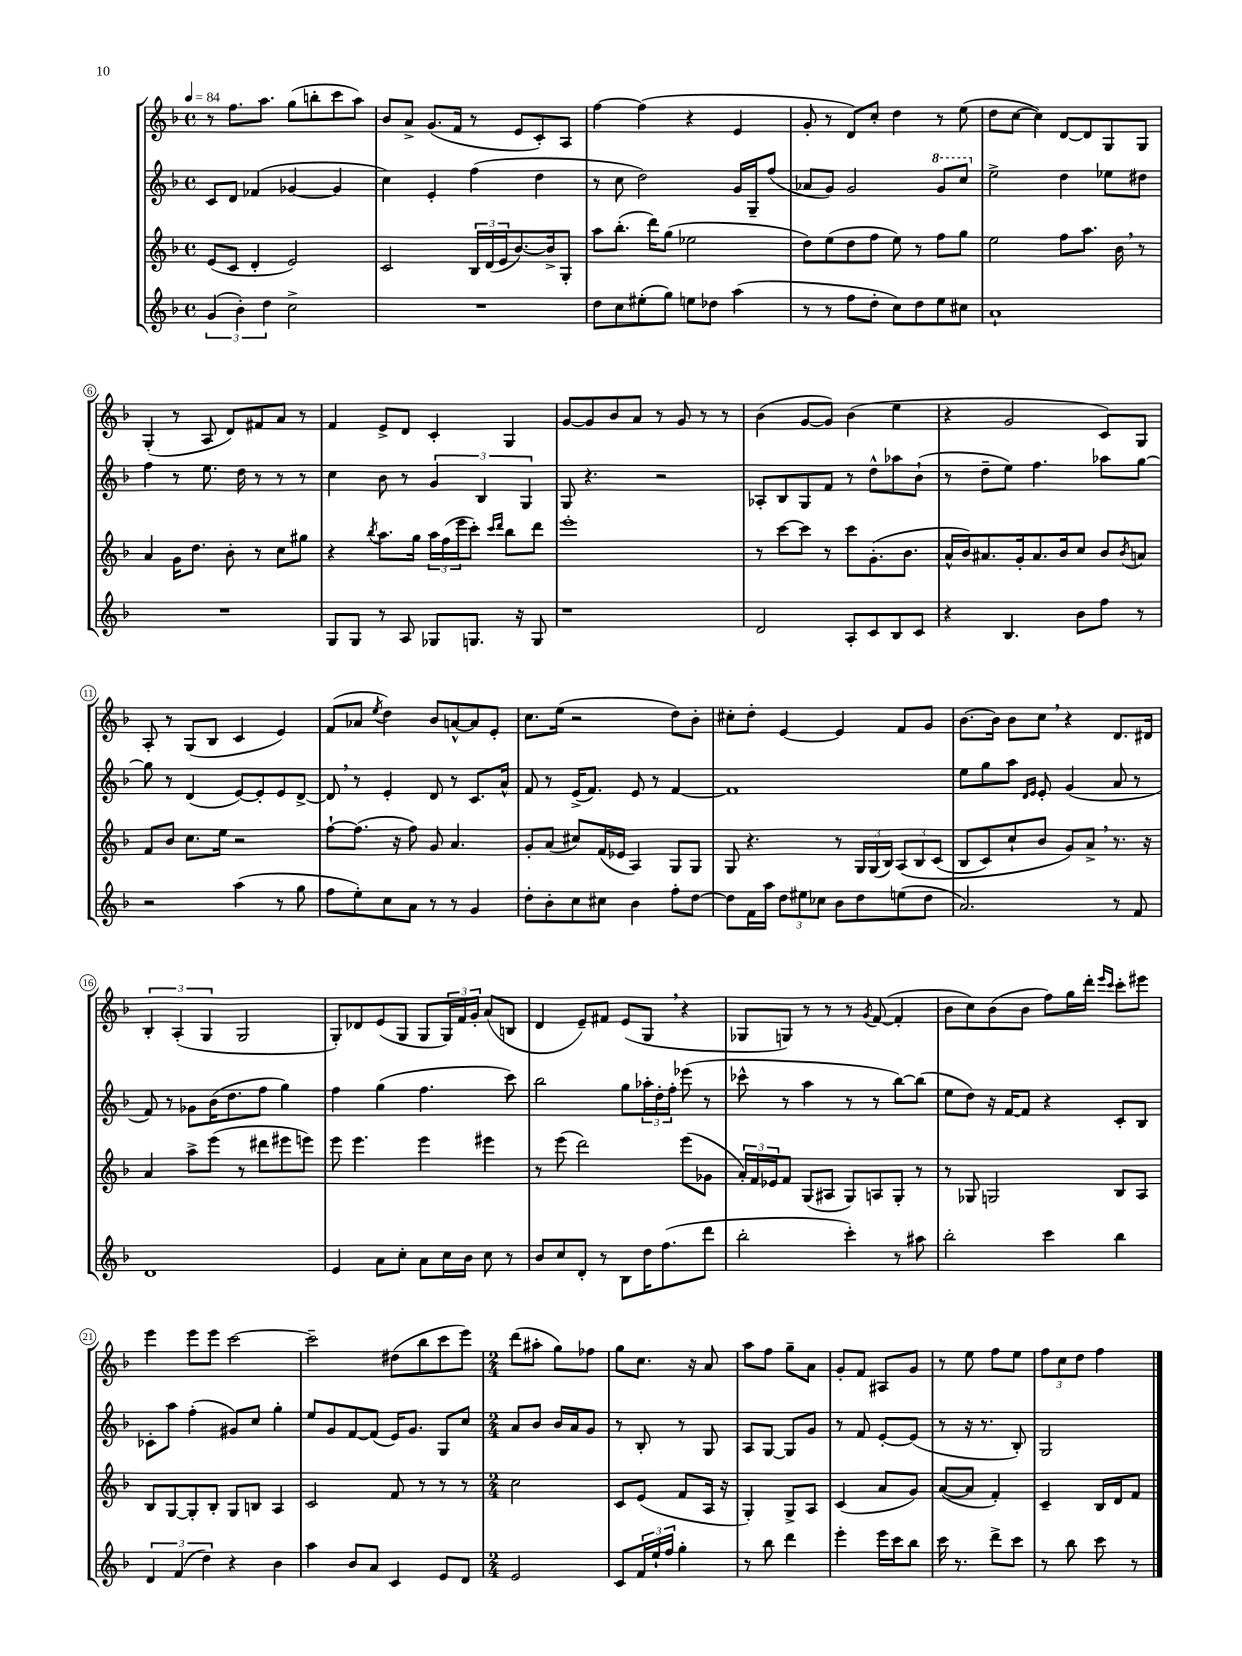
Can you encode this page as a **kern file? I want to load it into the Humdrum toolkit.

**kern	**kern	**kern	**kern
*part4	*part3	*part2	*part1
*staff4	*staff3	*staff2	*staff1
*clefG2	*clefG2	*clefG2	*clefG2
*k[b-]	*k[b-]	*k[b-]	*k[b-]
*M4/4	*M4/4	*M4/4	*M4/4
*met(c)	*met(c)	*met(c)	*met(c)
*MM84	*MM84	*MM84	*MM84
=1	=1	=1	=1
(6g/	(8e/L	8c/L	8r
.	8c/J	8d/J	8.ff\L
6b-'\)	.	.	.
.	4d'/	(4f-X/	.
.	.	.	8.aa\J
6dd\	.	.	.
2cc^\	2e/)	[4g-X/	(8gg\L
.	.	.	8bbn'\
.	.	4g-/]	8ccc\
.	.	.	8aa\J)
=2	=2	=2	=2
1r	2c/	4cc\)	8b-/L
.	.	.	8a^/J
.	.	4e'/	(8.g/L
.	.	.	16f/Jk
.	24B-/LL	(4ff\	8r
.	(24d/	.	.
.	24e/J	.	.
.	[8.b-/)	.	8e/L
.	.	4dd\	8c'/)
.	16b-^/k]	.	.
.	8G'/J	.	8A/J
=3	=3	=3	=3
8dd\L	8aa\L	8r	[4ff\
8cc\	(8.bb-'\J	8cc\	.
(8ee#X'\	.	2dd\)	(4ff\]
.	16ddd\KL)	.	.
8gg\J)	(8gg\J	.	.
8een\L	2ee-X\	.	4r
8dd-X\J	.	.	.
(4aa\	.	16g/LL	4e/
.	.	16G~/J	.
.	.	(8ff/J	.
=4	=4	=4	=4
8r	8dd\L)	8a-X/L	8g'/
8r	(8ee\	8g/J)	8r
8ff\L	8dd\	2g/	8d/L)
8dd'\J	8ff\J	.	8cc'/J
8cc\L)	8ee\)	.	4dd\
8dd\	8r	.	.
*	*	*8va	*
8ee\	8ff\L	8gg/L	8r
8cc#X\J	8gg\J	8ccc/J	(8ee\
=5	=5	=5	=5
*	*	*X8va	*
1a`	2ee\	2ee^\	8dd\L
.	.	.	[8cc\J
.	.	.	4cc\])
.	8ff\L	4dd\	[8d/L
.	8.aa\J	.	8d/]
.	.	8ee-X\L	8G/
.	16b-,\	.	.
.	8r	8dd#X\J	8G/J
!!LO:LB:g=z
=6	=6	=6	=6
1r	4a/	4ff\	(4G'/
.	16g\KL	8r	8r
.	8.dd\J	.	.
.	.	8.ee\	8A/
.	8b-'\	.	8d/L)
.	.	16dd\	.
.	8r	8r	8f#X/
.	8cc\L	8r	8a/J
.	8gg#X\J	8r	8r
=7	=7	=7	=7
8G/L	4r	4cc\	4f/
8G/J	.	.	.
.	8qbb-/	.	.
8r	8.aa\L	8b-\	8e^/L
8A/	.	8r	8d/J
.	16gg\Jk	.	.
8G-X/L	24aa\LL	6g/	4c'/
.	(24ff\	.	.
.	24eee\J	.	.
8.Gn/J	8ccc'\J)	.	.
.	.	6B-/	.
.	16qqccc/LL	.	.
.	16qqddd/JJ	.	.
.	8bb-\L	.	4G/
16r	.	.	.
.	.	6G/	.
8G/	8ddd\J	.	.
=8	=8	=8	=8
1r	1eee'	8G/	[8g/L
.	.	4.r	8g/]
.	.	.	8b-/
.	.	.	8a/J
.	.	2r	8r
.	.	.	8g/
.	.	.	8r
.	.	.	8r
=9	=9	=9	=9
2d/	8r	8A-X'/L	(4b-\
.	[8ccc\L	8B-/	.
.	8ccc\J]	8G/	[8g/L
.	8r	8f/J	8g/J])
8A'/L	8ccc\L	8r	(4b-\
8c/	(8.g'\	8dd^^\L	.
8B-/	.	8aa-X\	4ee\
.	8.b-\J	.	.
8c/J	.	(8b-`\J	.
=10	=10	=10	=10
4r	16a^^/LL	8r	4r
.	16b-/J)	.	.
.	8.a#X/	8dd~\L	.
4.B-/	.	8ee\J)	2g/
.	16g'/k	.	.
.	8.a#/	4.ff\	.
.	16b-/k	.	.
8b-\L	8cc/J	.	.
8ff\J	8b-/L	8aa-X\L	8c/L)
.	8qb-/	.	.
8r	8an/J	[8gg\J	8G/J
!!LO:LB:g=z
=11	=11	=11	=11
2r	8f/L	8gg\]	8A'/
.	8b-/J	8r	8r
.	8.cc\L	(4d/	(8G/L
.	.	.	8B-/J
.	16ee\Jk	.	.
(4aa\	2r	[8e/L)	4c/
.	.	8e'/]	.
8r	.	8e/	4e/)
8gg\	.	[8d^/J	.
=12	=12	=12	=12
8ff\L	[8ff`\L	8d,/]	(8f/L
8ee'\)	(8.ff\J]	8r	8a-X/J
.	.	.	8qee/
8cc\	.	4e'/	4dd\)
.	16r	.	.
8a\J	8ff\)	.	.
8r	8g/	8d/	8b-/L
8r	4.a/	8r	[8an^^/
4g/	.	8.c/L	8a/]
.	.	.	8e'/J
.	.	16a^^/Jk	.
=13	=13	=13	=13
8dd'\L	8g'/L	8f/	8.cc\L
8b-'\	(8a/J	8r	.
.	.	.	(16ee\Jk
8cc\	8cc#X/L)	(16e^/KL	2r
.	.	8.f/J)	.
8cc#X\J	(16f/L	.	.
.	16e-X/JJ	.	.
4b-\	4A/)	8e/	.
.	.	8r	.
8ff'\L	8G/L	[4f/	8dd\L)
[8dd\J	8G/J	.	8b-'\J
=14	=14	=14	=14
8dd\L]	8G/	1f]	8cc#X'\L
16f\L	4.r	.	8dd'\J
16aa\JJ	.	.	.
12dd\L	.	.	[4e/
12ee#X\	.	.	.
12cc-X\J	.	.	.
8b-\L	8r	.	4e/]
8dd\	24G/LL	.	.
.	(24G/	.	.
.	24B-/JJ)	.	.
(8een\	(12A/L	.	8f/L
.	12B-/	.	.
8dd\J	.	.	8g/J
.	(12c/J	.	.
=15	=15	=15	=15
2.a/)	8B-/L	8ee\L	[8.b-\L
.	8c/)	8gg\	.
.	.	.	16b-\Jk]
.	8cc`/	8aa\J	8b-\L
.	.	16qqd/LL	.
.	.	16qqe/JJ	.
.	8b-/J	8e'/	8cc,\J
.	8g/L)	(4g/	4r
.	8a^,/J	.	.
8r	8.r	8a/	8.d/L
8f/	.	8r	.
.	16r	.	16d#X/Jk
!!LO:LB:g=z
=16	=16	=16	=16
1d	4a/	8f/)	6B-'/
.	.	8r	.
.	.	.	(6A'/
.	8aa^\L	8g-X\L	.
.	.	.	6G/
.	(8eee\J	(16b-\K	.
.	.	8.dd\	.
.	8r	.	2G/
.	8ddd#X\L	8ff\J	.
.	8eee#X\	4gg\)	.
.	8eeen\J)	.	.
=17	=17	=17	=17
4e/	8eee\	4ff\	8G'/L)
.	4.eee\	.	8d-X/
8a\L	.	(4gg\	(8e/
8cc'\J	.	.	8G/J
8a\L	4eee\	4.ff\	8G/L
16cc\L	.	.	24G/L)
.	.	.	24f/
16b-\JJ	.	.	.
.	.	.	24g'/JJ
8cc\	4eee#X\	.	(8a/L
8r	.	8ccc\)	8Bn/J
=18	=18	=18	=18
8b-/L	8r	2bb-\	4d/
8cc/	(8eee\	.	.
8d'/J	2ddd\)	.	8e~/L)
8r	.	.	8f#X/J
8B-\L	.	8gg\L	(8e/L
16dd\K	.	24aa-X'\L	8G,/J
.	.	24dd'\	.
(8.ff\	.	.	.
.	.	24ff'\JJ	.
.	(8eee\L	(8eee-X\	4r
8ddd\J	8g-X\J	8r	.
=19	=19	=19	=19
2bb-'\	24a'/LL)	8ccc-X^^\	8G-X/L
.	24f/	.	.
.	24e-X/J	.	.
.	8f/J	8r	8Gn/J)
.	(8G/L	4aa\	8r
.	8A#X/J	.	8r
4ccc'\)	8G/L)	8r	8r
.	.	.	8qg/
.	8An/	8r	([8f/
8r	8G'/J	[8bb-\L)	4f'/]
8aa#X\	8r	(8bb-\J]	.
=20	=20	=20	=20
2bb-'\	8r	8ee\L	8b-\L
.	8G-X/	8dd\J)	8cc\)
.	2Gn/	16r	(8b-\
.	.	[16f/KL	.
.	.	8f/J]	8b-\J
4ccc\	.	4r	8ff\L)
.	.	.	16gg\L
.	.	.	16ddd'\JJ
.	.	.	16qqeee/LL
.	.	.	16qqccc/JJ
4bb-\	8B-/L	8c'/L	8ccc'\L
.	8A/J	8B-/J	8eee#X\J
!!LO:LB:g=z
=21	=21	=21	=21
6d/	8B-/L	8c-X'\L	4eee\
.	[8G/	8aa\J	.
(6f/	.	.	.
.	8G'/]	(4ff'\	8eee\L
6dd\)	.	.	.
.	8B-'/J	.	8eee\J
4r	8G/L	8g#X/L)	[2ccc\
.	8Bn/J	8cc/J	.
4b-\	4A/	4gg'\	.
=22	=22	=22	=22
4aa\	2c/	8ee/L	2ccc~\]
.	.	8g/	.
8b-/L	.	[8f/	.
8a/J	.	(8f/J]	.
4c/	8f/	16e/KL)	(8dd#X\L
.	.	8.g/J	.
.	8r	.	8bb-\
8e/L	8r	8G/L	8ccc\
8d/J	8r	8cc/J	8eee\J)
=23	=23	=23	=23
*M2/4	*M2/4	*M2/4	*M2/4
2e/	2cc\	8a/L	(8ddd\L
.	.	8b-/J	8aa#X'\J
.	.	16b-/LL	8gg\L)
.	.	16a/J	.
.	.	8g/J	8ff-X\J
=24	=24	=24	=24
8c/L	8c/L	8r	8gg\L
24f/L	(8e/J	8B-'/	8.cc\J
24ee`/	.	.	.
24ff/JJ	.	.	.
4gg'\	8f/L	8r	.
.	.	.	16r
.	16A/Jk	8G/	8a/
.	16r	.	.
=25	=25	=25	=25
8r	4G'/)	8A/L	8aa\L
8bb-\	.	[8G/J	8ff\J
4ddd\	8G^/L	8G/L]	8gg~\L
.	8A/J	8g/J	8a\J
=26	=26	=26	=26
4eee'\	(4c/	8r	8g'/L
.	.	8f/	8f/J
16eee\LL	8a/L	[8e'/L	8A#X/L
16ccc\J	.	.	.
8bb-\J	8g/J)	(8e/J]	8g/J
=27	=27	=27	=27
16ccc\	([8a/L	8r	8r
8.r	.	.	.
.	8a/J]	16r	8ee\
.	.	8.r	.
8ddd^\L	4f'/)	.	8ff\L
8ccc\J	.	8B-'/)	8ee\J
=28	=28	=28	=28
8r	4c~/	2G/	12ff\L
.	.	.	12cc\
8bb-\	.	.	.
.	.	.	12dd\J
8ccc\	16B-/LL	.	4ff\
.	16d/J	.	.
8r	8f/J	.	.
==	==	==	==
*-	*-	*-	*-
